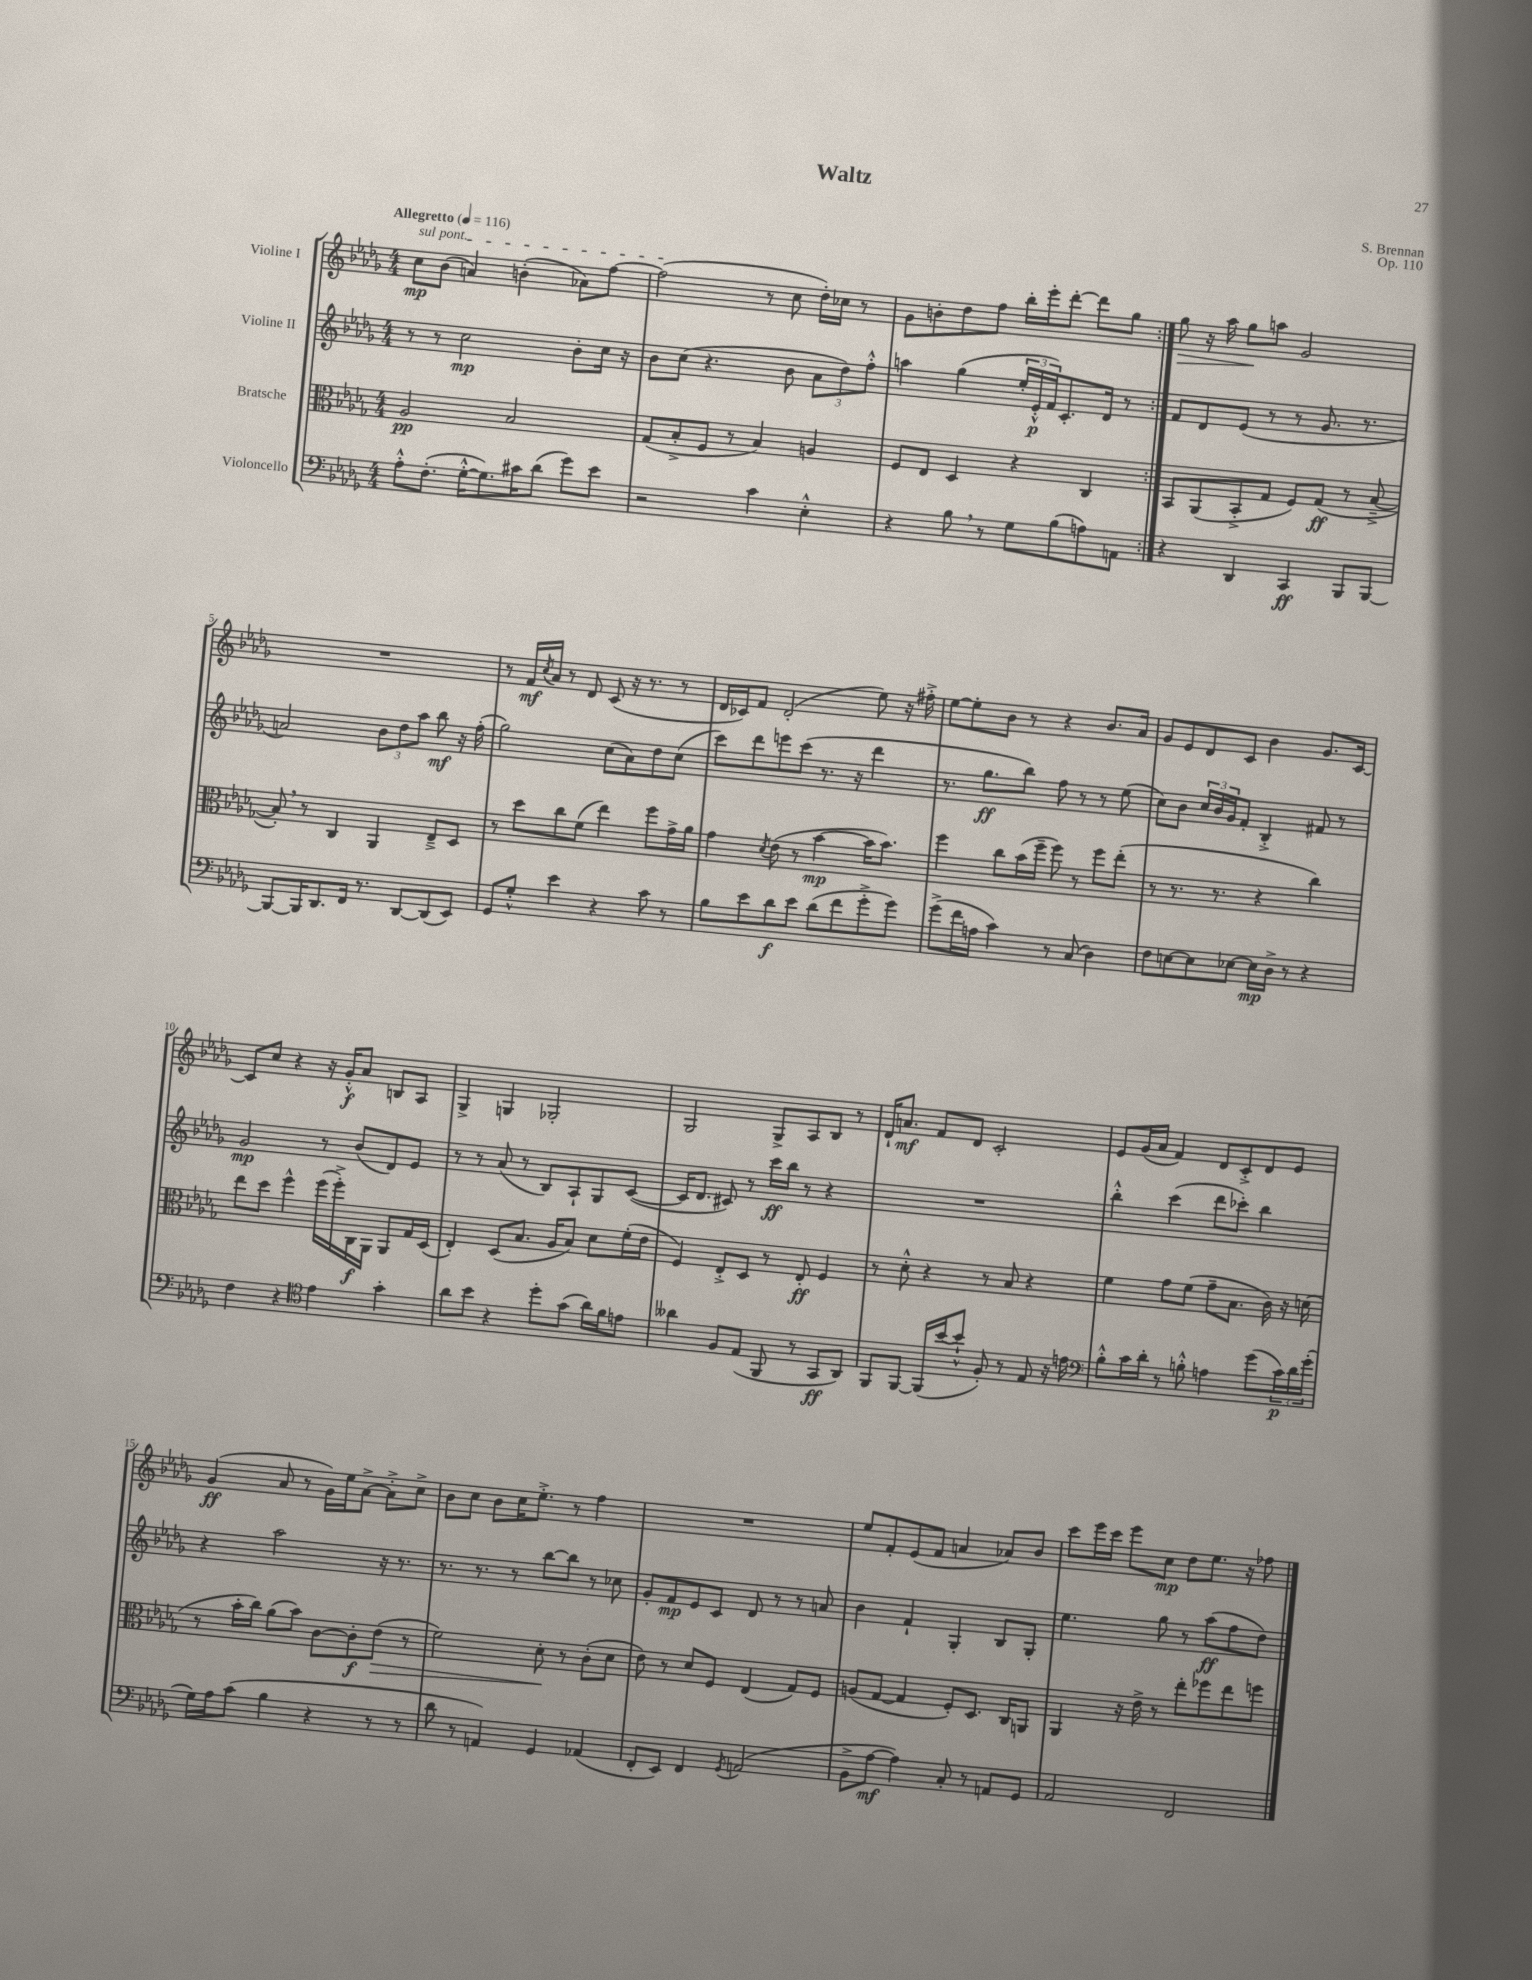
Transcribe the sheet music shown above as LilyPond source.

\header { title = "Waltz" composer = "S. Brennan" opus = "Op. 110" }
<<
\new StaffGroup <<
\new Staff = "s0" \with { instrumentName = "Violine I" } {
    \clef treble \key des \major \numericTimeSignature \time 4/4 \tempo "Allegretto" 4 = 116
    \repeat volta 2 { \once \override TextSpanner.bound-details.left.text = \markup { \italic "sul pont." } c''8\mp\startTextSpan bes'8( a'4) b'4-.( aes'8) f''8~ |
    f''2\stopTextSpan( r8 c''8 des''16-.) ces''16 r8 |
    ges'8 b'8-. des''8 f''8 bes''16-. ees'''16-. des'''8~-. des'''8 ges''8 | }
    ges''8\> r16 aes''16 ges''8\! a''8 ges'2 |
    R1 |
    r8 f'16\mf \acciaccatura { c''8 } aes'16 r8 des'8 c'8( r16 r8. r8 |
    des'16 ces'16) f'8 des'2-.( ees''8) r16 fis''16-.-> |
    ees''8~ ees''8-. bes'8 r8 r4 bes'8. aes'16 |
    ges'8 ees'8 des'8 c'8 bes'4 ges'8. c'16~ |
    c'8 c''8 r4 r16 ges'16-.-^\f aes'8 b8 aes8 |
    ges4-> g4 ges2-. |
    ges2 ges8-> aes8 bes8 r8 |
    des'16-! a'8.\mf f'8 des'8 c'2-. |
    ees'8 ges'16( aes'16 f'4) des'8 c'8-.-> des'8 ees'8 |
    ges'4\ff( aes'8 r8 ges'16) ees''16 aes'8~-> aes'8-.-> c''8-> |
    bes'8 c''8 bes'8 c''16 ees''8.-.-> r8 f''4 |
    R1 |
    ees''8 f'8-. ees'8( f'8 a'4 aes'8) bes'8 |
    c'''8 ees'''16 c'''16 ees'''8 c''8\mp des''8 ees''8. r16 fes''8 \bar "|." |
}
\new Staff = "s1" \with { instrumentName = "Violine II" } {
    \clef treble \key des \major \numericTimeSignature \time 4/4
    \repeat volta 2 { r8 r8 c''2\mp bes'8-. c''16 r16 |
    bes'8 c''8( r4. bes'8 \tuplet 3/2 { aes'8 des''8) f''8-.-^ } |
    a''4 ges''4( \tuplet 3/2 { ees''16-. ees'16-.-^\p f'16) } c'8.-. des'16 r8 | }
    f'8 des'8 ees'8( r8 r8 ges'8. r8. |
    a'2) \tuplet 3/2 { bes'8 des''8 aes''8 } bes''8\mf r16 f''16-.( |
    ges''2) c''8( aes'8) des''8 c''8( |
    c'''8) des'''8 e'''8 c'''8( r8. r16 des'''4 |
    r8. ges''8.\ff bes''8) f''8 r8 r8 ees''8( |
    c''8) bes'8 \tuplet 3/2 { c''16 bes'16 ges'16 } f'8-. bes4-.-> fis'8 r8 |
    ges'2\mp r8 bes'8( des'8) ees'8 |
    r8 r8 aes'8( r8 bes8) aes8-! ges8 c'8~( |
    c'16 des'8. cis'8) r8 c'''16\ff bes''16 r8 r4 |
    R1 |
    bes''4-.-^ c'''4( des'''8 ces'''8-.) bes''4 |
    r4 aes''2 r16 r8. |
    r8. r8. r8 bes''8~ bes''8 r8 ces''8 |
    ges'8-. f'8\mp ees'8 c'8 des'8 r8 r8 a'8 |
    bes'4 f'4-! ges4-. bes8 ges8-. |
    ees''4. ges''8 r8 aes''8\ff( f''8 des''8) \bar "|." |
}
\new Staff = "s2" \with { instrumentName = "Bratsche" } {
    \clef alto \key des \major \numericTimeSignature \time 4/4
    \repeat volta 2 { aes2\pp bes2 |
    ges8( bes8-.-> f8 r8 bes4) a4 |
    f8 ees8 des4 r4 c4 | }
    bes,8 aes,8( bes,8-.-> ges8 f8) ges8\ff( r8 bes8~---> |
    bes8-.) \breathe r8 c4 aes,4 ees8---> des8 |
    r8 des''8 c''8 f'8( ees''4) f''8 ges'16-> aes'16 |
    ges'4 \acciaccatura { des'8 } ees'8( r8 bes'4~\mp bes'16 bes'8.) |
    f''4 c''8 bes'16( f''16-- f''8) r8 f''8 ees''8-.( |
    r8 r8. r8. r4 c''4) |
    ees''8 des''8 f''4-^ f''16( f''16-.->) c16\f aes,16 aes,8 ges16 des16( |
    ees4-.) des8( bes8. aes16 bes8) des'8 f'16-.( ees'16 |
    f4) ees8-.-> des8 r8 ees8-.\ff f4 |
    r8 des'8-.-^ r4 r8 bes8 r4 |
    f'4 ges'8 f'8( ges'8-- bes8. c'16) r16 d'16( |
    r8 bes'16-. c''16) aes'8( bes'8) c'8~ c'8-.\f ees'8\>( r8 |
    f'2) des'8-.\! r8 c'8-.( des'8 |
    ees'8) r8 des'8 f8 ees4( ges8) f8 |
    a8( ges8~ ges4 f8-.) des8. c16 a,8 |
    aes,4 r16 ees'16-> r8 ees''8-. fes''8 ees''8 f''8 \bar "|." |
}
\new Staff = "s3" \with { instrumentName = "Violoncello" } {
    \clef bass \key des \major \numericTimeSignature \time 4/4
    \repeat volta 2 { aes8-.-^ f8.-.( ges16~-.-^ ges8.) cis'16 des'8( ges'8) ees'8 |
    r2 c'4 ees4-.-^ |
    r4 bes8 \breathe r8 ges8 bes8( a8) a,8 | }
    r4 des,4 c,4\ff bes,,8 bes,,8~ |
    bes,,8~ bes,,16 des,8. f,16 r8. des,8~ des,8( ees,8) |
    ges,8 ges8-.-^ ees'4 r4 c'8 r8 |
    bes8 ees'8 des'8\f ees'8 des'8( f'8 ges'8-.-> ges'8) |
    ges'8->( f'16 a16 c'4) r8 c8( des4) |
    f8 e8~ e8 ees8~ ees16\mp des16-> r8 r4 |
    f4 r4 \clef tenor ees'4 ges'4-. |
    aes'8 bes'8 r4 des''8-. ges'8( aes'16) f'16 e'8 |
    aeses'4 f8 ees8( f,8 r8 ges,8\ff aes,8) |
    f,8 f,8~ f,16( bes'16~ bes'8-!-^ f8-.) r8 ees8 r16 e'16 |
    \clef bass bes8-.-^ c'16 des'16-. r8 b8-.-^ a4 ges'8( \tuplet 3/2 { c'16\p) des'16 ges'16-.( } |
    ges16) aes16 c'8( bes4 r4 r8 r8 |
    des'8 r8 a,4) ges,4 aes,4( |
    f,8-. ees,8) f,4 \acciaccatura { ges,8 } a,2( |
    bes,8-> aes8~\mf aes4) c8-. r8 a,8 ges,8 |
    aes,2 f,2 \bar "|." |
}
>>
>>
